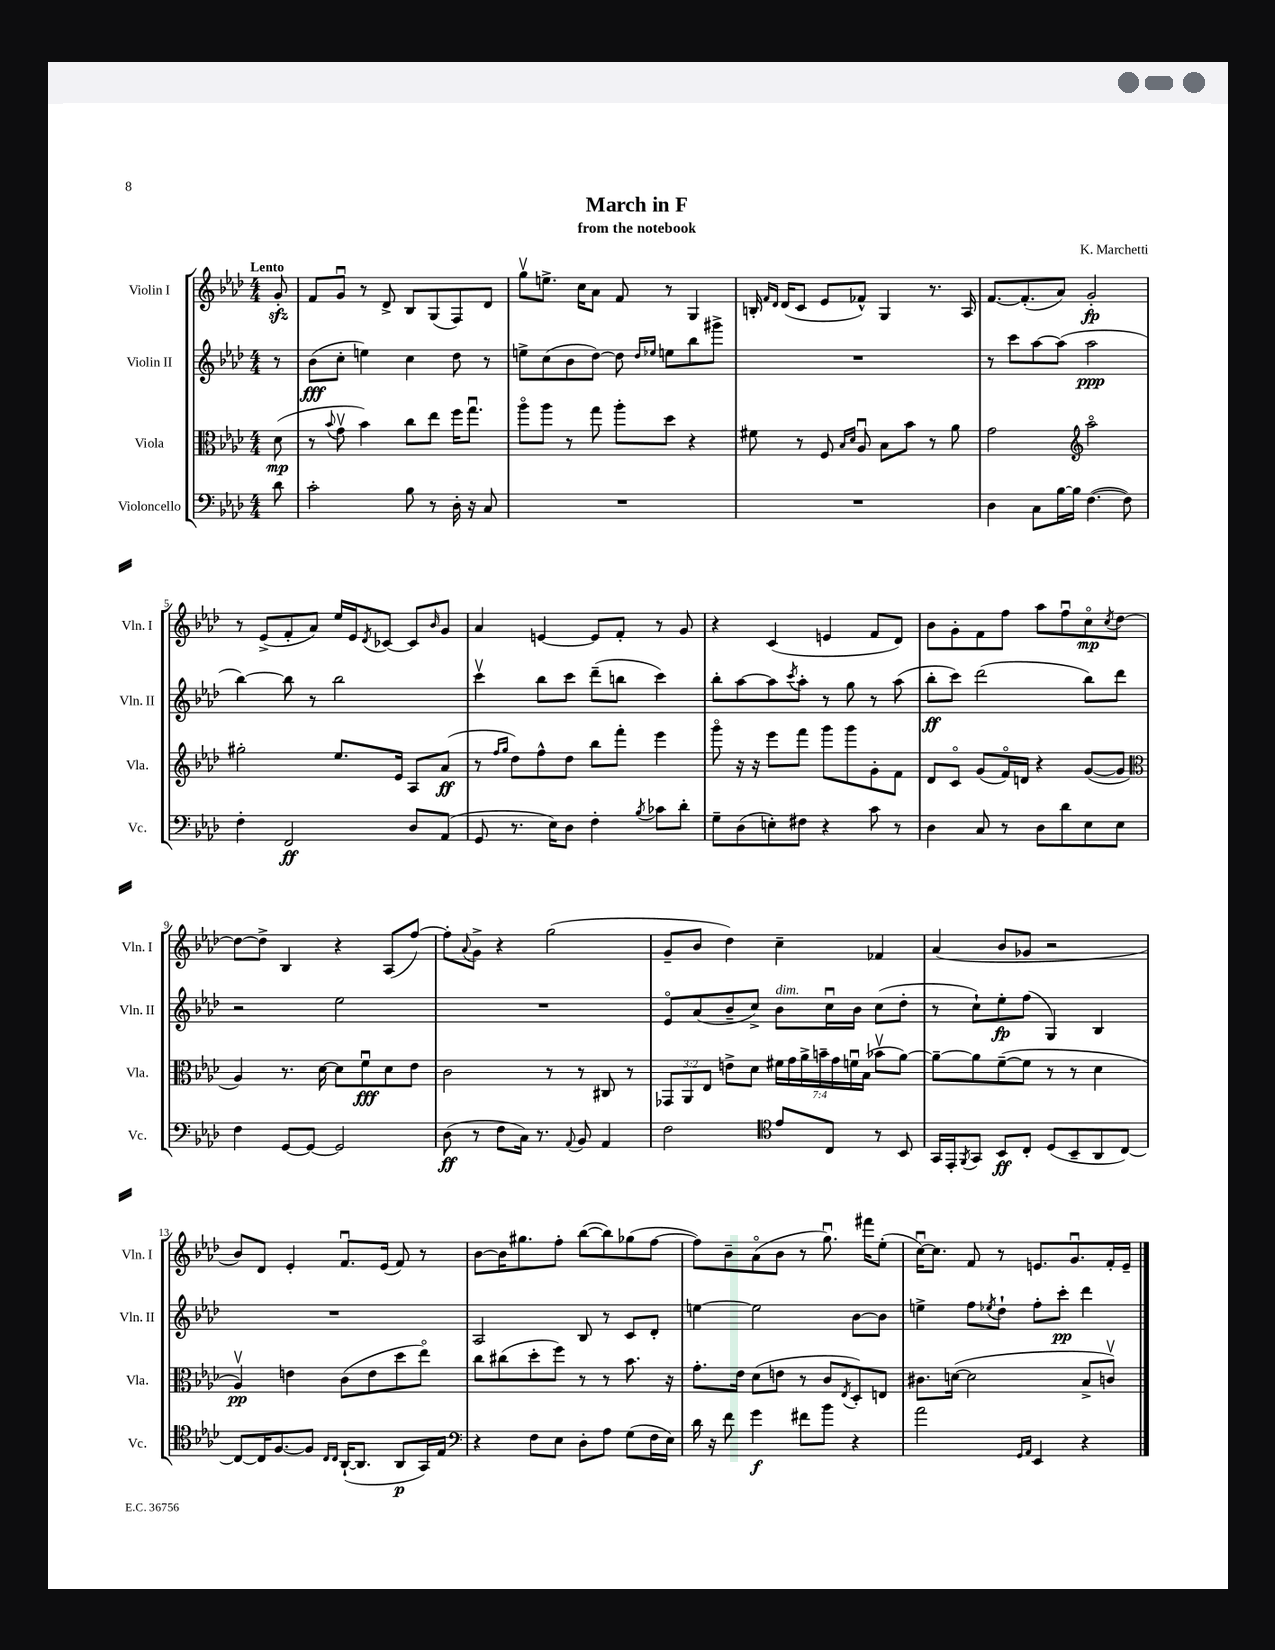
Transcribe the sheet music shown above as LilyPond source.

\header { title = "March in F" composer = "K. Marchetti" subtitle = "from the notebook" }
<<
\new StaffGroup <<
\new Staff = "s0" \with { instrumentName = "Violin I" shortInstrumentName = "Vln. I" } {
    \clef treble \key aes \major \numericTimeSignature \time 4/4 \partial 8 \tempo "Lento"
    g'8-.\sfz |
    f'8 g'8\downbow r8 des'8-> bes8 g8( f8) des'8 |
    g''8\upbow e''8.-> c''16 aes'8 f'8 r8 g4 |
    b16-. \grace { f'16 des'16 } des'16( c'8 ees'8 fes'8-^) g4 r8. aes16 |
    f'8.~ f'8.-.( aes'8) g'2-.\fp |
    r8 ees'8->( f'8-. aes'8) ees''16 ees'16 \acciaccatura { des'8 } ces'8~ ces'8 \grace { bes'16 } g'8 |
    aes'4 e'4~ e'8 f'8-. r8 g'8 |
    r4 c'4( e'4 f'8 des'8) |
    bes'8 g'8-. f'8 f''8 aes''8 f''8\downbow c''8\flageolet\mp \acciaccatura { c''8 } des''8~ |
    des''8~ des''8-> bes4 r4 aes8( f''8~) |
    f''8-. \appoggiatura { aes'8 } g'8-> r4 g''2( |
    g'8-- bes'8 des''4) c''4-- fes'4 |
    aes'4( bes'8 ges'8 r2 |
    bes'8) des'8 ees'4-. f'8.\downbow ees'16( f'8) r8 |
    bes'8~ bes'16 gis''8. f''8-. bes''8~( bes''8) ges''8( f''8~ |
    f''8) bes'8-- aes'8\flageolet( bes'8 r8 g''8.\downbow) fis'''16 ees''8-.( |
    c''16~\downbow) c''8. f'8 r8 e'8. g'8.\downbow f'16-. e'16-- \bar "|." |
}
\new Staff = "s1" \with { instrumentName = "Violin II" shortInstrumentName = "Vln. II" } {
    \clef treble \key aes \major \numericTimeSignature \time 4/4 \partial 8
    r8 |
    bes'8\fff( c''8-. e''4) c''4 des''8 r8 |
    e''8-> c''8( bes'8 des''8~) des''8 \grace { des''16 ees''16 } e''8 bes''8 gis'''8-> |
    R1 |
    r8 c'''8 aes''8~ aes''8( aes''2\ppp |
    bes''4~) bes''8 r8 bes''2 |
    c'''4\upbow bes''8 c'''8 des'''8--( b''8 c'''4) |
    bes''8-. aes''8~ aes''8 \acciaccatura { c'''8 } aes''8-. r8 g''8 r8 aes''8( |
    bes''8-.\ff c'''8) des'''2( bes''8) des'''8 |
    r2 ees''2 |
    R1 |
    ees'8\flageolet aes'8( bes'8-- c''8->) bes'8^\markup { \italic "dim." } c''16\downbow bes'16 c''8( des''8-. |
    r8 c''8-!) ees''8-.\fp f''8( g4) bes4 |
    R1 |
    aes2 bes8 r8 c'8 des'8-. |
    e''4~ e''2 bes'8~ bes'8 |
    e''4-> f''8 \acciaccatura { ees''8 } des''8-! f''8-. c'''8-.\pp des'''4 \bar "|." |
}
\new Staff = "s2" \with { instrumentName = "Viola" shortInstrumentName = "Vla." } {
    \clef alto \key aes \major \numericTimeSignature \time 4/4 \override Staff.TupletNumber.text = #tuplet-number::calc-fraction-text \partial 8
    des'8\mp( |
    r8 \appoggiatura { bes'8 } g'8\upbow bes'4) c''8 ees''8 f''16 g''8.\downbow |
    aes''8\flageolet aes''8 r8 g''8 aes''8-. des''8 r4 |
    fis'8 r8 f8 \grace { bes16 des'16 } aes8\downbow bes8 bes'8 r8 aes'8 |
    g'2 \clef treble aes''2\flageolet |
    gis''2-. ees''8. ees'16 aes8 aes'8\ff( |
    r8 \grace { f''16 g''16 } des''8) f''8-^ des''8 bes''8 f'''8-. ees'''4 |
    g'''8\flageolet r16 r16 ees'''8 f'''8 g'''8 g'''8 g'8-. f'8 |
    des'8 c'8\flageolet g'8( f'16\flageolet) d'16 r4 g'8~( g'8 |
    \clef alto aes4) r8. des'16~ des'8 f'8\downbow\fff des'8 ees'8 |
    c'2 r8 r8 cis8 r8 |
    \tuplet 3/2 { ges,8 aes,8 ees8 } e'8-> des'8 \tuplet 7/4 { fis'16 g'16 aes'16-> b'16-- g'16 f'16\downbow bes16( } bes'8\upbow aes'8~) |
    aes'8~-- aes'8 f'8~--( f'8 r8 r8 des'4 |
    aes4\upbow\pp) e'4 c'8( e'8 des''8 ees''8\flageolet) |
    c''8 cis''8( des''8-. f''8) r8 r8 bes'8. r16 |
    g'8.-. ees'16 des'8( e'8 r8 c'8 \acciaccatura { ees8 } des8-.) e8 |
    cis'8. d'16~( d'2 bes8-> c'8\upbow) \bar "|." |
}
\new Staff = "s3" \with { instrumentName = "Violoncello" shortInstrumentName = "Vc." } {
    \clef bass \key aes \major \numericTimeSignature \time 4/4 \partial 8
    des'8 |
    c'2-. bes8 r8 des16-. r16 c8 |
    R1 |
    R1 |
    des4 c8 bes16~ bes16 f4.~( f8) |
    f4-. f,2\ff des8 aes,8( |
    g,8 r8. ees16) des8 f4-. \acciaccatura { bes8 } ces'8 des'8-. |
    g8-- des8( e8-.) fis8 r4 c'8 r8 |
    des4 c8 r8 des8 des'8 ees8 ees8 |
    f4 g,8~ g,8~ g,2 |
    des8\ff( r8 f8 c16) r8. \appoggiatura { aes,8 } bes,8 aes,4 |
    f2 \clef tenor ees'8 c8 r8 bes,8 |
    g,16 ees,16-. \acciaccatura { f,8 } g,8 bes,8\ff c8-. des8( bes,8-- aes,8 c8~) |
    c8~ c16 f8.~ f8 \grace { c16 c16 } aes,16~-!( aes,8. aes,8\p g,16) ees16 |
    \clef bass r4 f8 ees8 des8-. aes8 g8( f16 ees16) |
    des'16 r16 f'8 g'4\f fis'8 bes'8 r4 |
    aes'2 \grace { g,16 aes,16 } ees,4 r4 \bar "|." |
}
>>
>>
